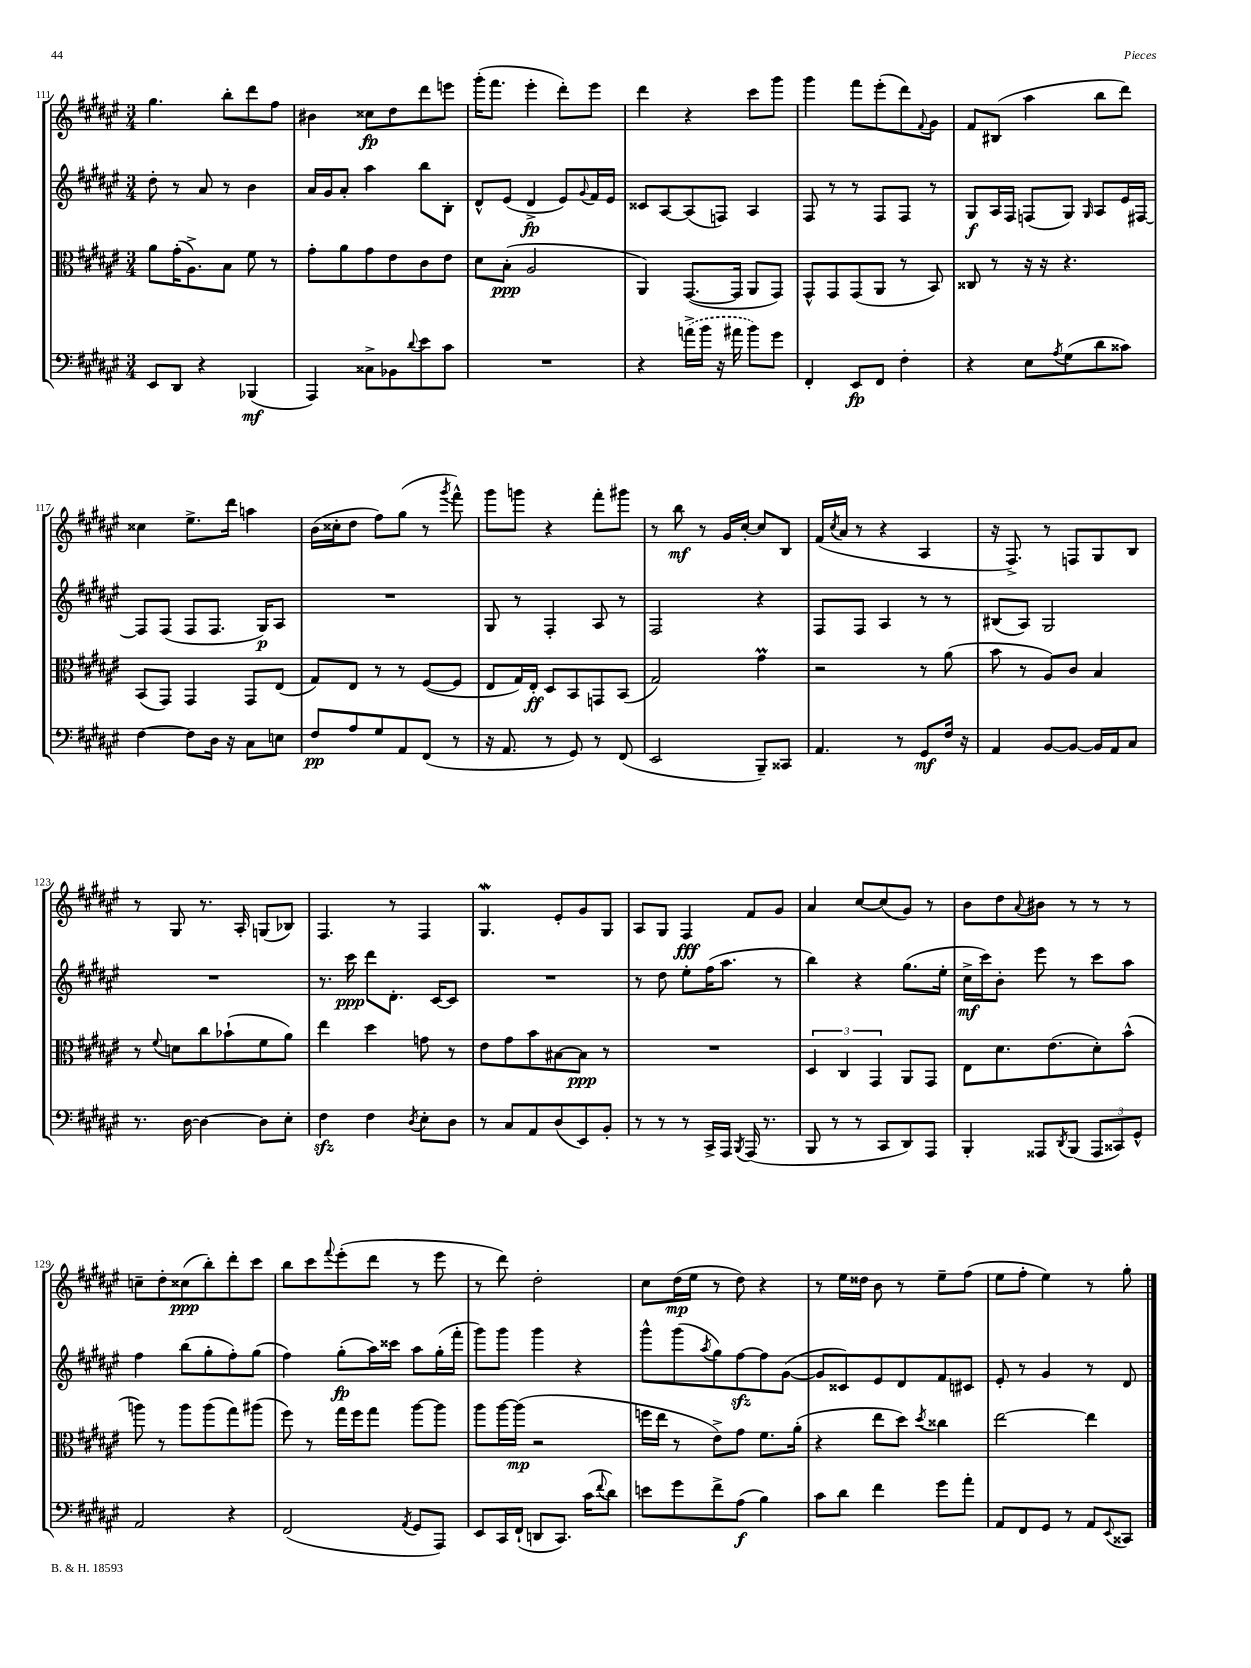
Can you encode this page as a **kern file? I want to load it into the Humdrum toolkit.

**kern	**dynam	**kern	**dynam	**kern	**dynam	**kern	**dynam
*part4	*part4	*part3	*part3	*part2	*part2	*part1	*part1
*staff4	*staff4	*staff3	*staff3	*staff2	*staff2	*staff1	*staff1
*clefF4	*	*clefC3	*	*clefG2	*	*clefG2	*
*k[f#c#g#d#a#e#]	*	*k[f#c#g#d#a#e#]	*	*k[f#c#g#d#a#e#]	*	*k[f#c#g#d#a#e#]	*
*M3/4	*	*M3/4	*	*M3/4	*	*M3/4	*
=111	=111	=111	=111	=111	=111	=111	=111
8EE#/L	.	8a#\L	.	8dd#'\	.	4.gg#\	.
8DD#/J	.	(16g#'\K	.	8r	.	.	.
.	.	8.A#^\)	.	.	.	.	.
4r	.	.	.	8a#/	.	.	.
.	.	8B\J	.	8r	.	8bb'\L	.
(4BBB-X/	mf	8f#\	.	4b\	.	8ddd#\	.
.	.	8r	.	.	.	8ff#\J	.
=112	=112	=112	=112	=112	=112	=112	=112
4AAA#/)	.	8g#'\L	.	16a#/LL	.	4b#X\	.
.	.	.	.	16g#/J	.	.	.
.	.	8a#\	.	8a#'/J	.	.	.
8C##X^\L	.	8g#\	.	4aa#\	.	8cc##X\L	fp
8BB-X\	.	8e#\	.	.	.	8dd#\	.
8qqd#/	.	.	.	.	.	.	.
8e#\	.	8c#\	.	8bb\L	.	8ddd#\	.
8c#\J	.	8e#\J	.	8B'\J	.	8eeen\J	.
=113	=113	=113	=113	=113	=113	=113	=113
2.r	.	8d#\L	.	8d#^^/L	.	(16ggg#'\KL	.
.	.	.	.	.	.	8.fff#\J	.
.	.	(8B'\J	ppp	(8e#/J	.	.	.
.	.	2A#/	.	4d#^/	fp	4eee#'\	.
.	.	.	.	8e#/L)	.	8ddd#'\L)	.
.	.	.	.	8qqg#/	.	.	.
.	.	.	.	16f#/L	.	8eee#\J	.
.	.	.	.	16e#/JJ	.	.	.
=114	=114	=114	=114	=114	=114	=114	=114
4r	.	4AA#/)	.	8c##X/L	.	4ddd#\	.
.	.	.	.	[8A#/	.	.	.
(16an^\LL	.	([8.GG#/L	.	(8A#/]	.	4r	.
16b\JJ	.	.	.	.	.	.	.
16r	.	.	.	8Fn/J)	.	.	.
16a#X\	.	16GG#/Jk]	.	.	.	.	.
8b\L)	.	8AA#/L	.	4A#/	.	8ccc#\L	.
8g#\J	.	8GG#/J)	.	.	.	8ggg#\J	.
=115	=115	=115	=115	=115	=115	=115	=115
4FF#'/	.	8GG#^^/L	.	8F#/	.	4ggg#\	.
.	.	8GG#/	.	8r	.	.	.
8EE#/L	fp	(8GG#/	.	8r	.	8fff#\L	.
8FF#/J	.	8AA#/J	.	8F#/L	.	(8eee#'\	.
4F#'\	.	8r	.	8F#/J	.	8ddd#\)	.
.	.	.	.	.	.	8qqf#/	.
.	.	8BB/)	.	8r	.	8g#\J	.
=116	=116	=116	=116	=116	=116	=116	=116
4r	.	8C##X/	.	8G#/L	f	8f#/L	.
.	.	8r	.	16A#/L	.	(8B#X/J	.
.	.	.	.	16F#/JJ	.	.	.
8E#\L	.	16r	.	(8Fn/L	.	4aa#\	.
.	.	16r	.	.	.	.	.
8qA#/	.	.	.	.	.	.	.
(8G#\	.	4.r	.	8G#/J)	.	.	.
.	.	.	.	16qqG#/	.	.	.
8d#\	.	.	.	8A#/L	.	8bb\L	.
8c##X\J)	.	.	.	16e#/L	.	8ddd#\J)	.
.	.	.	.	[16F#X/JJ	.	.	.
!!LO:LB:g=z
=117	=117	=117	=117	=117	=117	=117	=117
[4F#\	.	(8BB/L	.	8F#/L]	.	4cc##X\	.
.	.	8GG#/J)	.	(8F#/J	.	.	.
8F#\L]	.	4GG#/	.	8F#/L	.	8.ee#^\L	.
16D#\Jk	.	.	.	8.F#/J	.	.	.
16r	.	.	.	.	.	16ddd#\Jk	.
8C#\L	.	8GG#/L	.	.	.	4aan\	.
.	.	.	.	16G#/KL)	p	.	.
8En\J	.	(8E#/J	.	8A#/J	.	.	.
=118	=118	=118	=118	=118	=118	=118	=118
8F#/L	pp	8G#/L)	.	2.r	.	(16b\LL	.
.	.	.	.	.	.	16cc##X'\J	.
8A#/	.	8E#/J	.	.	.	8dd#\J	.
8G#/	.	8r	.	.	.	8ff#\L)	.
8AA#/	.	8r	.	.	.	(8gg#\J	.
(8FF#/J	.	([8F#/L	.	.	.	8r	.
.	.	.	.	.	.	8qggg#/	.
8r	.	8F#/J]	.	.	.	8fff#^^\)	.
=119	=119	=119	=119	=119	=119	=119	=119
16r	.	8E#/L	.	8G#/	.	8ggg#\L	.
8.AA#/	.	.	.	.	.	.	.
.	.	16G#/L)	.	8r	.	8gggn\J	.
.	.	16E#'/JJ	ff	.	.	.	.
8r	.	8D#/L	.	4F#'/	.	4r	.
8GG#/)	.	8BB/	.	.	.	.	.
8r	.	8GGn/	.	8A#/	.	8fff#'\L	.
(8FF#/	.	(8BB/J	.	8r	.	8ggg#X\J	.
=120	=120	=120	=120	=120	=120	=120	=120
2EE#/	.	2G#/)	.	2F#/	.	8r	.
.	.	.	.	.	.	8bb\	mf
.	.	.	.	.	.	8r	.
.	.	.	.	.	.	16g#/LL	.
.	.	.	.	.	.	[16cc#'/JJ	.
8BBB~/L)	.	4g#M\	.	4r	.	8cc#/L]	.
8CC##X/J	.	.	.	.	.	8B/J	.
=121	=121	=121	=121	=121	=121	=121	=121
4.AA#/	.	2r	.	8F#/L	.	(16f#/LL	.
.	.	.	.	.	.	8qcc#/	.
.	.	.	.	.	.	16a#/JJ	.
.	.	.	.	8F#/J	.	8r	.
.	.	.	.	4A#/	.	4r	.
8r	.	.	.	.	.	.	.
8GG#/L	mf	8r	.	8r	.	4A#/	.
16F#/Jk	.	(8a#\	.	8r	.	.	.
16r	.	.	.	.	.	.	.
=122	=122	=122	=122	=122	=122	=122	=122
4AA#/	.	8b\	.	(8B#X/L	.	16r	.
.	.	.	.	.	.	8.F#^/)	.
.	.	8r	.	8A#/J)	.	.	.
[8BB/L	.	8A#/L)	.	2G#/	.	8r	.
8BB/J_	.	8c#/J	.	.	.	8Fn/L	.
16BB/LL]	.	4B/	.	.	.	8G#/	.
16AA#/J	.	.	.	.	.	.	.
8C#/J	.	.	.	.	.	8B/J	.
!!LO:LB:g=z
=123	=123	=123	=123	=123	=123	=123	=123
8.r	.	8r	.	2.r	.	8r	.
.	.	8qqf#/	.	.	.	.	.
.	.	8dn\L	.	.	.	8G#/	.
[16D#\	.	.	.	.	.	.	.
4D#\_	.	8cc#\	.	.	.	8.r	.
.	.	(8b-X`\	.	.	.	.	.
.	.	.	.	.	.	16A#'/	.
8D#\L]	.	8f#\	.	.	.	(8Gn/L	.
8E#'\J	.	8a#\J)	.	.	.	8B-X/J)	.
=124	=124	=124	=124	=124	=124	=124	=124
4F#zz\	.	4ee#\	.	8.r	.	4.F#/	.
.	.	.	.	16ccc#\	ppp	.	.
4F#\	.	4dd#\	.	8ddd#\L	.	.	.
.	.	.	.	8.d#'\J	.	8r	.
8qD#/	.	.	.	.	.	.	.
8E#'\L	.	8gn\	.	.	.	4F#/	.
.	.	.	.	[16c#/KL	.	.	.
8D#\J	.	8r	.	8c#/J]	.	.	.
=125	=125	=125	=125	=125	=125	=125	=125
8r	.	8e#\L	.	2.r	.	4.G#W/	.
8C#/L	.	8g#\	.	.	.	.	.
8AA#/	.	8b\	.	.	.	.	.
(8D#/	.	[8B#X\	.	.	.	8e#'/L	.
8EE#/)	.	8B#\J]	ppp	.	.	8g#/	.
8BB'/J	.	8r	.	.	.	8G#/J	.
=126	=126	=126	=126	=126	=126	=126	=126
8r	.	2.r	.	8r	.	8A#/L	.
8r	.	.	.	8dd#\	.	8G#/J	.
8r	.	.	.	8ee#'\L	.	4F#/	fff
16CC#^/LL	.	.	.	(16ff#\K	.	.	.
16AAA#/JJ	.	.	.	8.aa#\J	.	.	.
8qBBB/	.	.	.	.	.	.	.
(16AAA#/	.	.	.	.	.	8f#/L	.
8.r	.	.	.	.	.	.	.
.	.	.	.	8r	.	8g#/J	.
=127	=127	=127	=127	=127	=127	=127	=127
8BBB/	.	6D#/	.	4bb\)	.	4a#/	.
8r	.	.	.	.	.	.	.
.	.	6C#/	.	.	.	.	.
8r	.	.	.	4r	.	[8cc#/L	.
.	.	6GG#/	.	.	.	.	.
8CC#/L	.	.	.	.	.	(8cc#/]	.
8DD#/)	.	8AA#/L	.	(8.gg#\L	.	8g#/J)	.
8AAA#/J	.	8GG#/J	.	.	.	8r	.
.	.	.	.	16ee#'\Jk	.	.	.
=128	=128	=128	=128	=128	=128	=128	=128
4BBB'/	.	8E#\L	.	16cc#^\LL	mf	8b\L	.
.	.	.	.	16ccc#\J)	.	.	.
.	.	8.d#\	.	8b'\J	.	8dd#\	.
.	.	.	.	.	.	8qqa#/	.
8AAA##X/L	.	.	.	8eee#\	.	8b#X\J	.
.	.	(8.e#\	.	.	.	.	.
8qDD#/	.	.	.	.	.	.	.
(8BBB/J	.	.	.	8r	.	8r	.
12AAA##/L	.	8d#'\)	.	8ccc#\L	.	8r	.
12CC##X/)	.	.	.	.	.	.	.
.	.	(8b^^\J	.	8aa#\J	.	8r	.
12GG#^^/J	.	.	.	.	.	.	.
!!LO:LB:g=z
=129	=129	=129	=129	=129	=129	=129	=129
2AA#/	.	8aan\)	.	4ff#\	.	8ccn~\L	.
.	.	8r	.	.	.	8dd#'\	.
.	.	8aa\L	.	(8bb\L	.	(8cc##X\	ppp
.	.	(8aa\	.	8gg#'\	.	8bb'\)	.
4r	.	8gg#\)	.	8ff#'\)	.	8ddd#'\	.
.	.	(8aa#X\J	.	(8gg#\J	.	8ccc#\J	.
=130	=130	=130	=130	=130	=130	=130	=130
(2FF#/	.	8ff#\)	.	4ff#\)	.	8bb\L	.
.	.	8r	.	.	.	8ccc#\	.
.	.	.	.	.	.	8qqfff#/	.
.	.	16gg#\LL	.	(8gg#'\L	fp	(8eee#'\	.
.	.	16ff#\J	.	.	.	.	.
.	.	8gg#\J	.	16aa#\L)	.	8ddd#\J	.
.	.	.	.	16ccc##X\JJ	.	.	.
8qAA#/	.	.	.	.	.	.	.
8GG#/L	.	[8aa#\L	.	8aa#\L	.	8r	.
8AAA#/J)	.	8aa#\J]	.	(16gg#'\L	.	8eee#\	.
.	.	.	.	16fff#'\JJ	.	.	.
=131	=131	=131	=131	=131	=131	=131	=131
8EE#/L	.	8aa#\L	.	8ggg#\L)	.	8r	.
16CC#/L	.	[16aa#\L	.	8ggg#\J	.	8ddd#\)	.
(16FF#`/JJ	.	(16aa#\JJ]	mp	.	.	.	.
8DDn/L	.	2r	.	4ggg#\	.	2dd#'\	.
8.CC#/J)	.	.	.	.	.	.	.
.	.	.	.	4r	.	.	.
(16c#\KL	.	.	.	.	.	.	.
8qqf#/	.	.	.	.	.	.	.
8d#\J)	.	.	.	.	.	.	.
=132	=132	=132	=132	=132	=132	=132	=132
8en\L	.	16ffn\LL	.	8ggg#^^\L	.	8cc#\L	.
.	.	16ee#\JJ	.	.	.	.	.
8g#\	.	8r	.	(8ggg#\	.	(16dd#\L	mp
.	.	.	.	.	.	16ee#\JJ	.
.	.	.	.	8qaa#/	.	.	.
8f#^\	.	8e#^\L)	.	8gg#\)	.	8r	.
(8A#\J	f	8g#\J	.	[8ff#zz\	.	8dd#\)	.
4B\)	.	8.f#\L	.	8ff#\]	.	4r	.
.	.	.	.	([8g#\J	.	.	.
.	.	(16a#'\Jk	.	.	.	.	.
=133	=133	=133	=133	=133	=133	=133	=133
8c#\L	.	4r	.	8g#/L]	.	8r	.
8d#\J	.	.	.	8c##X/)	.	16ee#\LL	.
.	.	.	.	.	.	16dd##X\JJ	.
4f#\	.	8ee#\L	.	8e#/	.	8b\	.
.	.	8dd#\J)	.	8d#/	.	8r	.
.	.	8qdd#/	.	.	.	.	.
8g#\L	.	4cc##X\	.	8f#/	.	8ee#~\L	.
8a#'\J	.	.	.	8c#X/J	.	(8ff#\J	.
=134	=134	=134	=134	=134	=134	=134	=134
8AA#/L	.	[2ee#\	.	8e#'/	.	8ee#\L	.
8FF#/	.	.	.	8r	.	8ff#'\J	.
8GG#/J	.	.	.	4g#/	.	4ee#\)	.
8r	.	.	.	.	.	.	.
8AA#/L	.	4ee#\]	.	8r	.	8r	.
8qqEE#/	.	.	.	.	.	.	.
8CC##X/J	.	.	.	8d#/	.	8gg#'\	.
==	==	==	==	==	==	==	==
*-	*-	*-	*-	*-	*-	*-	*-
